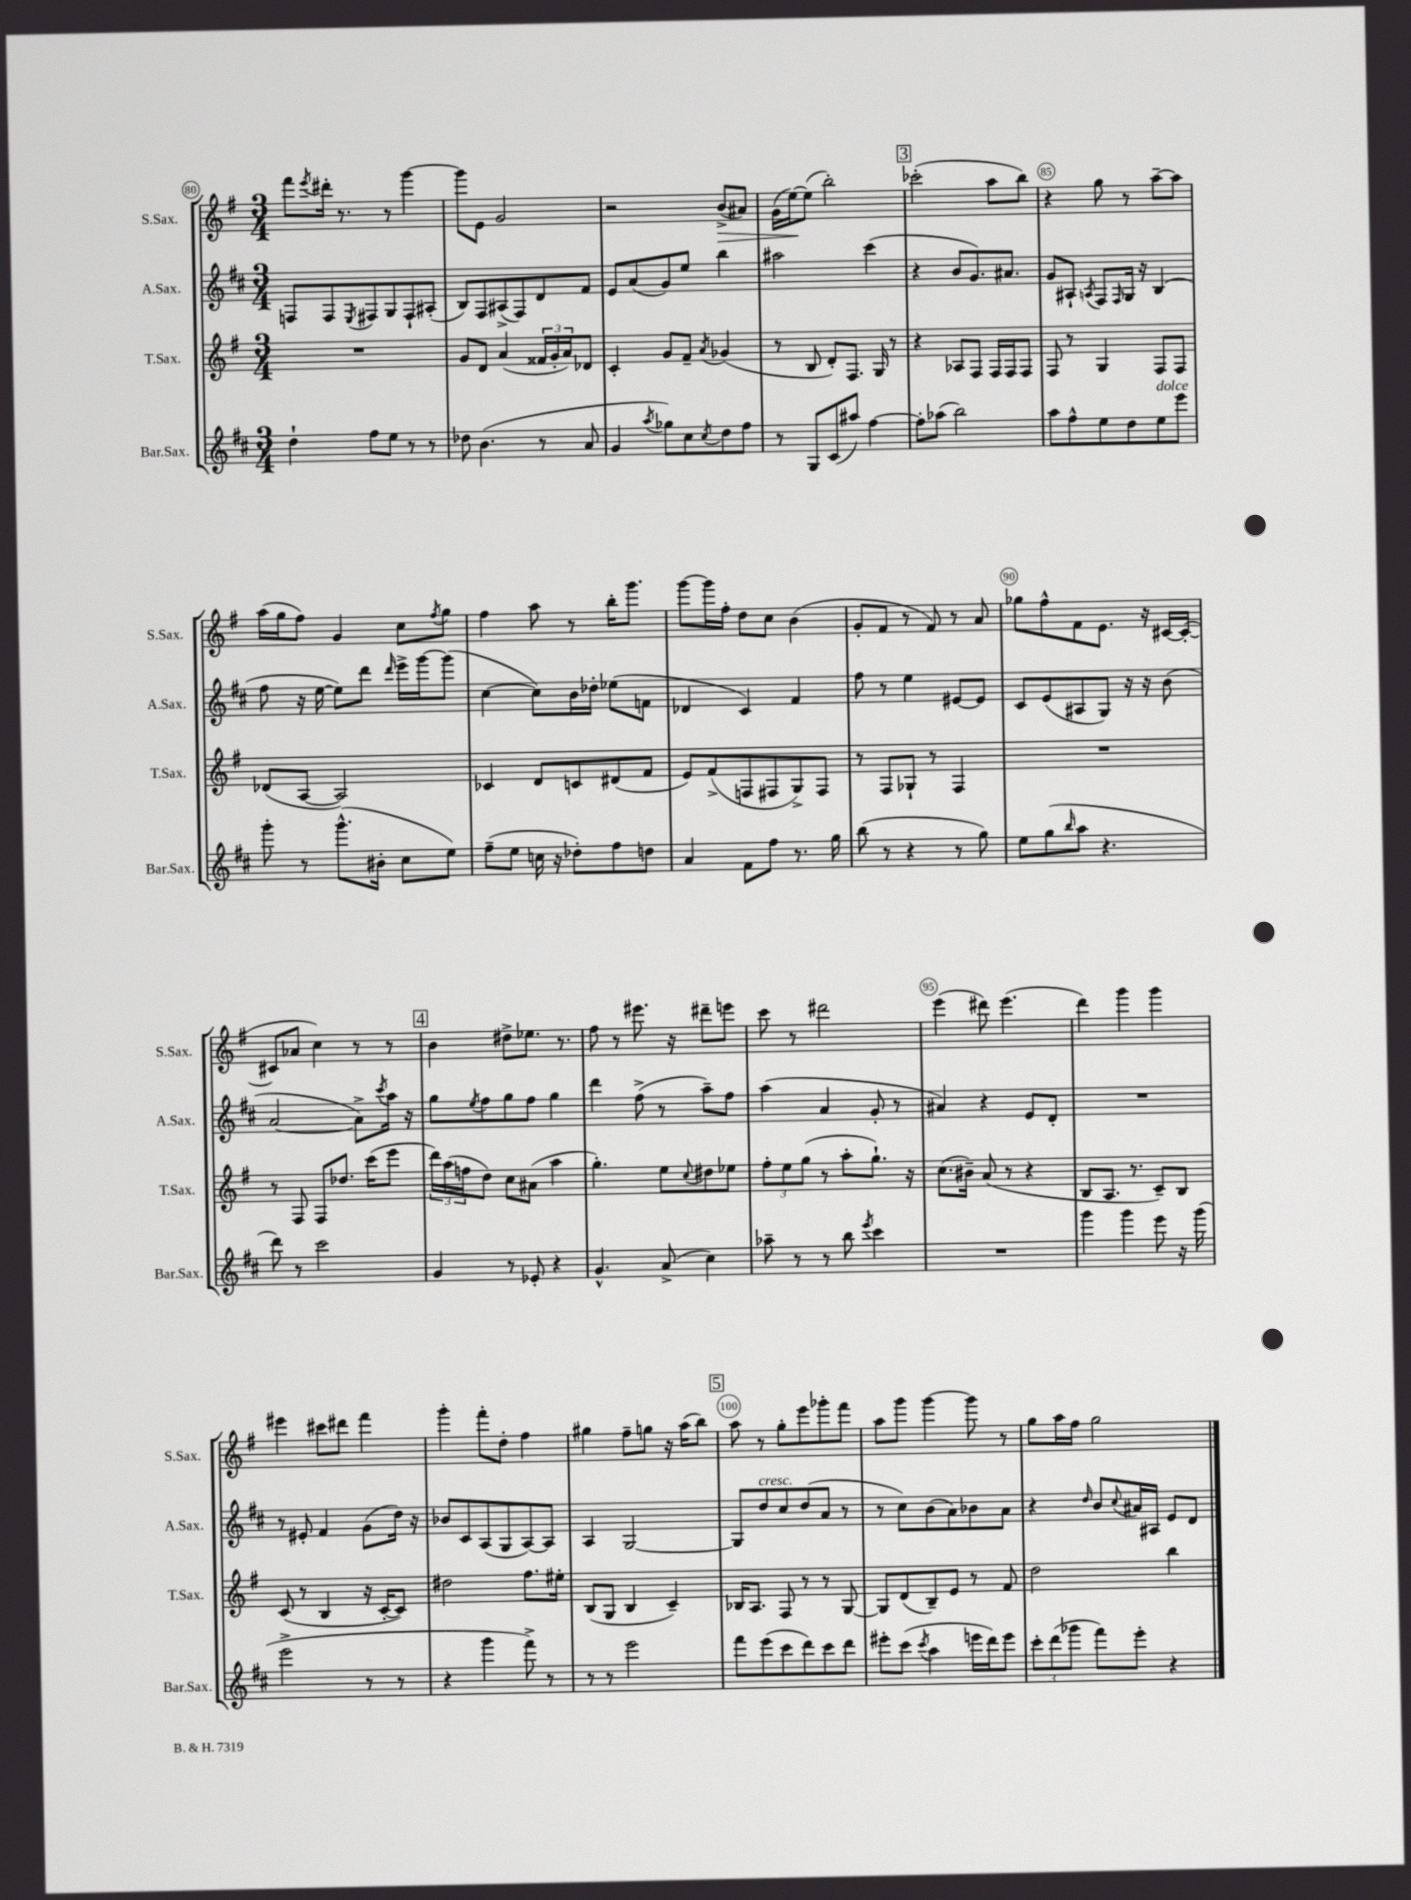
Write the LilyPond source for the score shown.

<<
\new StaffGroup <<
\new Staff = "s0" \with { instrumentName = "S.Sax." shortInstrumentName = "S.Sax." } {
    \clef treble \key g \major \numericTimeSignature \time 3/4
    fis'''8 \acciaccatura { e'''8 } dis'''16-. r8. r8 g'''4~ |
    g'''8 e'8 g'2 |
    r2 b'8->\>( ais'8) |
    g'16( e''16~\!) e''8( b''2-.) |
    \mark \markup { \box "3" } ces'''2-.( a''8 b''8) |
    r4 g''8 r8 a''8~-- a''8 |
    a''16( g''16 fis''8) g'4 c''8 \acciaccatura { fis''8 } g''8 |
    fis''4 a''8 r8 b''16-. g'''8. |
    g'''8~ g'''16 fis''16-. d''8 c''8 b'4( |
    g'8-. fis'8 r8 fis'8) r8 a'8 |
    ges''8 fis''8-^ fis'8 e'8. r16 cis'16~ cis'16~-.( |
    cis'8 aes'8 c''4) r8 r8 |
    \mark \markup { \box "4" } b'4 dis''8-> ees''8. r8. |
    fis''8 r8 eis'''8. r16 dis'''8-- e'''8 |
    c'''8 r8 dis'''2 |
    e'''4( dis'''8) e'''4.( |
    d'''4) g'''4 g'''4 |
    eis'''4 cis'''8 dis'''8 fis'''4 |
    g'''4-. fis'''8-. d''8-. fis''4 |
    gis''4 fis''8-- g''8 r16 a''16( b''8) |
    \mark \markup { \box "5" } a''8 r8 g''8-. e'''8 ges'''8-. fis'''8 |
    a''8 g'''8 g'''4~ g'''8 r8 |
    g''8 a''16 fis''16 g''2 \bar "|." |
}
\new Staff = "s1" \with { instrumentName = "A.Sax." shortInstrumentName = "A.Sax." } {
    \clef treble \key d \major \numericTimeSignature \time 3/4
    f8 f8 \acciaccatura { e8 } fis8 g8 fis8-! ais8-.( |
    b8) fis8 ais8->( fis8) d'8 fis'8 |
    e'8 a'8( g'8) e''8 b''4 |
    ais''2 cis'''4( |
    \mark \markup { \box "3" } r4 b'8 g'8.) ais'8. |
    g'8 ais8-! \acciaccatura { a8 } fis8 \grace { fis16 } g16 r16 b4( |
    fis''8 r16 e''16~ e''8) d'''8 \grace { d'''16 } e'''16-> g'''16~ g'''8( |
    cis''4~ cis''8) b'16 des''16-. ees''8( f'8 |
    des'4 cis'4) fis'4 |
    fis''8 r8 e''4 eis'8~ eis'8 |
    cis'8 e'8( ais8 g8) r16 r16 b'8( |
    a'2~ a'8->) \acciaccatura { cis'''8 } a''16 r16 |
    \mark \markup { \box "4" } g''8 \acciaccatura { e''8 } fis''8 g''8 fis''8 g''4 |
    d'''4 fis''8->( r8 a''8--) fis''8 |
    a''4( a'4 g'8-. r8 |
    ais'4) r4 e'8 d'8-. |
    R2. |
    r8 eis'8-. fis'4 g'8( d''16) r16 |
    bes'8 cis'8 a8( g8 a8~) a8 |
    a4 g2~ |
    \mark \markup { \box "5" } g8 d''8^\markup { \italic "cresc." } cis''8 d''8( a'8 r8 |
    r8 cis''8) b'8( a'8) bes'8 a'8 |
    r4 \grace { d''16 } b'8 \appoggiatura { cis''8 } ais'16 ais16 e'8 d'8 \bar "|." |
}
\new Staff = "s2" \with { instrumentName = "T.Sax." shortInstrumentName = "T.Sax." } {
    \clef treble \key g \major \numericTimeSignature \time 3/4
    R2. |
    g'8 d'8 a'4( \tuplet 3/2 { fisis'16 g'16-. a'16) } des'8 |
    c'4-. g'8 fis'8-- \acciaccatura { a'8 } ges'4( |
    r8 b8 d'8-.) fis8. g16 r8 |
    \mark \markup { \box "3" } r4 aes8 fis8 fis16 fis16 fis8 |
    fis8 r8 g4 fis8 fis8 |
    des'8( a8~ a2) |
    ces'4 d'8 c'8 dis'8( fis'8 |
    e'8) fis'8->( f8 fis8 g8->) fis8 |
    r8 fis8 ges8-! r8 fis4 |
    R2. |
    r8 fis8 fis8 des''8. c'''16( e'''8 |
    \mark \markup { \box "4" } \tuplet 3/2 { d'''16) a''16( f''16 } d''8) c''8 ais'8( a''4 |
    g''4.-.) e''8 \appoggiatura { c''8 } dis''8 ees''8 |
    \tuplet 3/2 { fis''8-. e''8 g''8( } r8 a''8-. g''8.-!) r16 |
    c''8.( bis'16--) a'8( r8 r4 |
    b8 a8. r8. c'8--) b8 |
    c'8( r8 b4 r16 c'16~-. c'8) |
    dis''2 fis''8. eis''16-. |
    b8( g8 b4 c'4--) |
    \mark \markup { \box "5" } bes16 a8. fis8 r8 r8 g8~ |
    g8 d'8( b8--) e'8 r8 fis'8 |
    d''2 b''4 \bar "|." |
}
\new Staff = "s3" \with { instrumentName = "Bar.Sax." shortInstrumentName = "Bar.Sax." } {
    \clef treble \key d \major \numericTimeSignature \time 3/4
    d''4-! fis''8 e''8 r8 r8 |
    des''8 b'4.( r8 a'8 |
    g'4 \acciaccatura { a''8 } ges''8) cis''8 \acciaccatura { cis''8 } d''8 fis''8 |
    r8 g8 cis'8( ais''8) fis''4~ |
    \mark \markup { \box "3" } fis''8-. aes''8( b''2) |
    a''8 fis''8-^ e''8 d''8 e''8^\markup { \italic "dolce" } e'''8 |
    g'''8-. r8 g'''8.-^( bis'16-. cis''8 e''8) |
    fis''8--( e''8 c''16 r16 des''8-.) fis''8 d''8 |
    a'4 fis'8 fis''8 r8. g''16 |
    b''8( r8 r4 r8 g''8) |
    e''8 g''8( \grace { b''16 } a''8 r4. |
    d'''8) r8 cis'''2 |
    \mark \markup { \box "4" } g'4 r8 ees'8-. r4 |
    g'4.-^ a'8->( cis''4) |
    aes''8-- r8 r8 b''8 \acciaccatura { e'''8 } cis'''4 |
    R2. |
    g'''4 g'''4 e'''8 r16 g'''16( |
    e'''2-> r8 r8 |
    r4 g'''4 fis'''8->) r8 |
    r8 r8 e'''2 |
    \mark \markup { \box "5" } fis'''8 e'''8( cis'''8 d'''8) cis'''8 d'''8 |
    eis'''8-. cis'''8( \acciaccatura { cis'''8 } a''4 e'''16 d'''16) e'''8 |
    \tuplet 3/2 { cis'''8-. d'''8( ges'''8 } fis'''8) e'''8-. r4 \bar "|." |
}
>>
>>
\layout { \context { \Score currentBarNumber = #80 \override BarNumber.break-visibility = ##(#f #t #t) barNumberVisibility = #(every-nth-bar-number-visible 5) \override BarNumber.stencil = #(make-stencil-circler 0.1 0.3 ly:text-interface::print) } }
